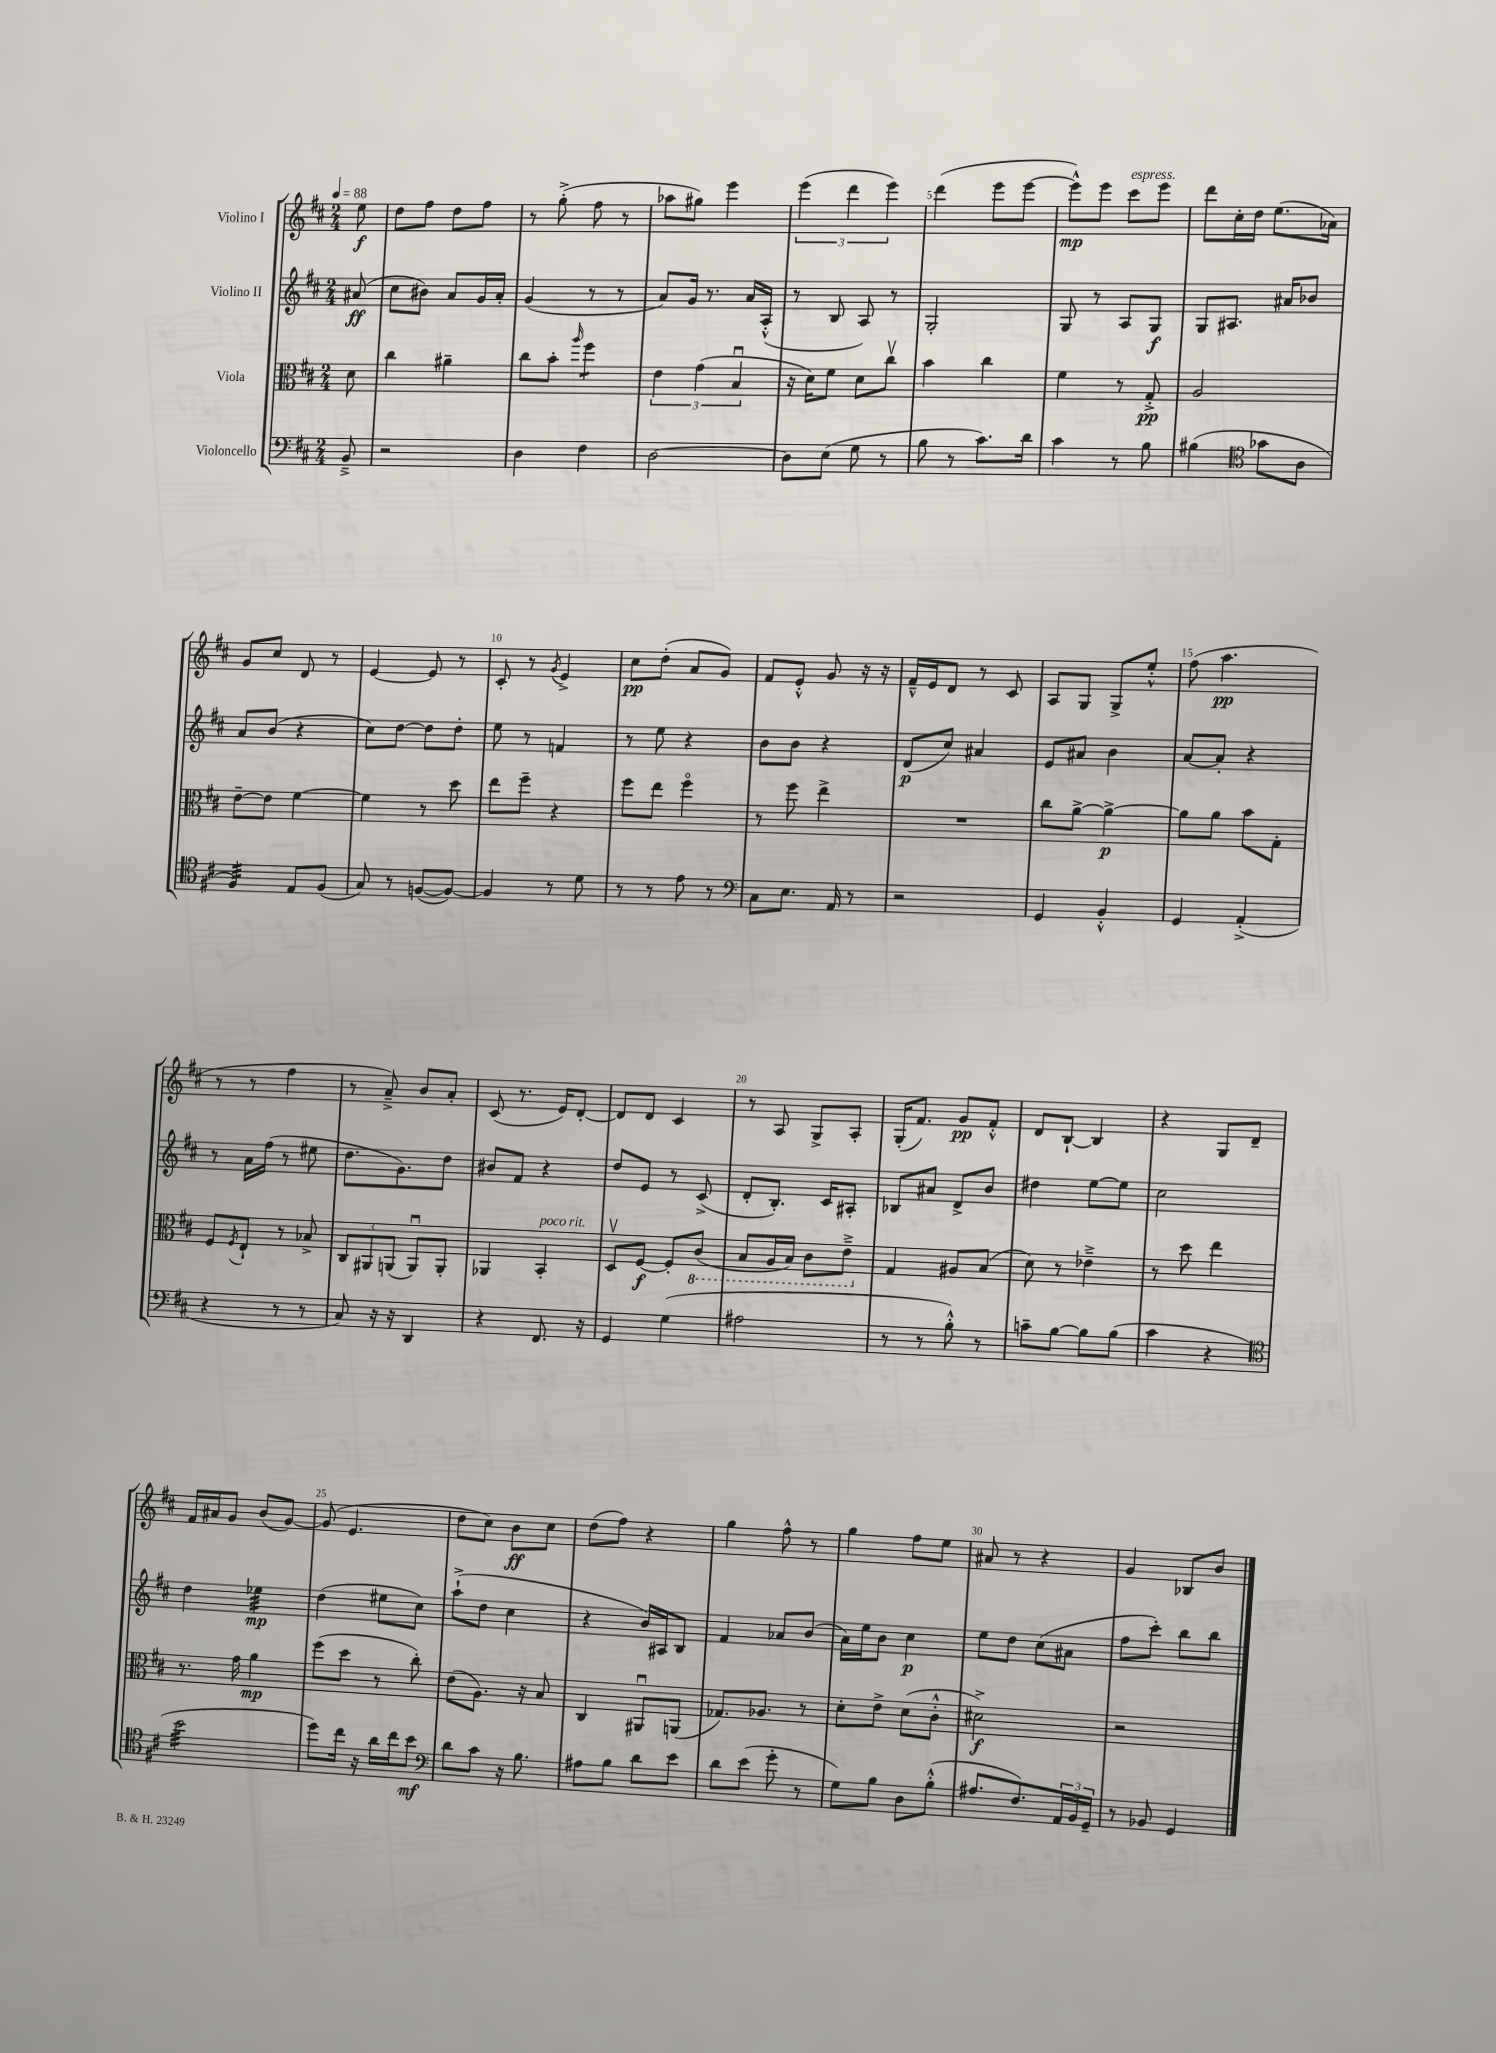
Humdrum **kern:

**kern	**kern	**kern	**kern
*staff4	*staff3	*staff2	*staff1
*clefF4	*clefC3	*clefG2	*clefG2
*k[f#c#]	*k[f#c#]	*k[f#c#]	*k[f#c#]
*M2/4	*M2/4	*M2/4	*M2/4
*MM88	*MM88	*MM88	*MM88
8BB~^/	8d\	(8a#/	8ee\
=	=	=	=
2r	4cc#\	8cc#\L	8dd\L
.	.	8b#\J)	8ff#\J
.	4a#~\	8a/L	8dd\L
.	.	16g/L	8ff#\J
.	.	16a'/JJ	.
=	=	=	=
4D\	8cc#\L	(4g/	8r
.	8b'\J	.	(8gg'^\
.	16qqaa/	.	.
4F#\	4ff#\	8r	8ff#\
.	.	8r	8r
=	=	=	=
[2D\	6e\	8a/L)	8aa-\L
.	.	16g/Jk	8gg#\J)
.	(6g\	.	.
.	.	8.r	.
.	.	.	4eee\
.	6Bu/	.	.
.	.	16a/LL	.
.	.	(16A'^^/JJ	.
=	=	=	=
8D\]L	16r	8r	(6eee\
.	16d\LK)	.	.
(8E\J	8f#\J	8B/	.
.	.	.	6ddd\
8G\	8d\L	8A/)	.
.	.	.	6eee\)
8r	8cc#v\J	8r	.
=	=	=	=
8B\	4b\	2G'/	(4ddd\
8r	.	.	.
8.c#\L)	4cc#\	.	8eee\L
.	.	.	[8eee\J
16d\Jk	.	.	.
=	=	=	=
4c#\	4f#\	8G/	8eee^^\]L)
.	.	8r	8eee\J
8r	8r	8A/L	8ccc#\L
8B\	8G'^/	8G/J	8eee\J
=	=	=	=
(4B#\	2A/	8G/L	8ddd\L
.	.	8.A#/J	16cc#'\L
.	.	.	16dd\JJ
*clefC4	*	*	*
8g-\L	.	.	(8.ee\L
.	.	16a#/LK	.
8A\J	.	8b-/J	.
.	.	.	16a-\Jk)
=	=	=	=
4F#/)	[8e~\L	8a/L	8g/L
.	8e\]J	(8b/J	8cc#/J
8E/L	[4f#\	4r	8d/
(8F#/J	.	.	8r
=	=	=	=
8G/)	4f#\]	8cc#\L)	[4e/
8r	.	[8dd\J	.
([8F/L	8r	8dd\]L	8e/]
8F/_J)	8dd\	8dd'\J	8r
=	=	=	=
4F/]	8ee\L	8ee\	8c#'/
.	8ff#~\J	8r	8r
.	.	.	8qg/
8r	4r	4f/	4e^/
8d\	.	.	.
=	=	=	=
8r	8ff#\L	8r	8cc#\L
8r	8ee\J	8ee\	(8dd'\J
8e\	4ff#o\	4r	8a/L
8r	.	.	8g/J)
=	=	=	=
*clefF4	*	*	*
8C#\L	8r	8b\L	8f#/L
8.E\J	8ff#\	8b\J	8e'^^/J
.	4ee^\	4r	8g/
16AA/	.	.	.
8r	.	.	16r
.	.	.	16r
=	=	=	=
2r	2r	(8d/L	16f#~^^/LL
.	.	.	16e/J
.	.	8cc#/J)	8d/J
.	.	4a#/	8r
.	.	.	8c#/
=	=	=	=
4GG/	8cc#\L	8e/L	8A/L
.	[8a^\J	8a#/J	8G/J
4BB'^^/	4a^\_	4b\	8G^/L
.	.	.	8ee'^^/J
=	=	=	=
4GG/	8a\]L	[8a/L	(8ff#\
.	8a\J	8a'/]J	4.aa\
(4AA'^/	8b\L	4r	.
.	8G'\J	.	.
=	=	=	=
4r	8F#/L	8r	8r
.	8qF#/	.	.
.	8E`/J	16a\LL	8r
.	.	(16ff#\JJ	.
8r	8r	8r	4ff#\
8r	8B-^/	8ee#\	.
=	=	=	=
8C#/)	12C#/L	8.dd\L	8r
.	12AA#/	.	.
16r	.	.	8a~^/)
.	(12AA/J	.	.
16r	.	8.g\)	.
4DD/	8AAu/L)	.	8b/L
.	8AA'/J	8dd\J	8a'/J
=	=	=	=
4r	4AA-/	8b#/L	(8c#/
.	.	8f#/J	8.r
8.FF#/	4BB'/	4r	.
.	.	.	16e/LK)
.	.	.	[8d'/J
16r	.	.	.
=	=	=	=
4GG/	8Dv/L	8dd/L	8d/]L
.	[8F#/J	8e/J	8d/J
(4G\	8F#'/]L	8r	4c#/
.	(8C#/J	(8c#^/	.
=	=	=	=
2A#\	8BB/L	8d'/L	8r
.	16AA/L	8.B'/J)	8A/
.	16BB/JJ)	.	.
.	8C#\L	.	8G^/L
.	.	16c#/LK	.
.	8E~^\J	8A#'/J	8A'/J
=	=	=	=
8r	4G/	8B-/L	(16G'/LK
.	.	.	8.f#/J)
8r	.	8a#/J	.
8B'^^\)	8A#/L	8d^/L	8g/L
8r	(8B/J	8b/J	8f#'^^/J
=	=	=	=
8c~\L	8d\)	4dd#\	8d/L
[8B\J	8r	.	[8B`/J
8B\]L	4e-~^\	[8ee\L	4B/]
(8B\J	.	8ee\]J	.
=	=	=	=
4c#\	8r	2cc#\	4r
.	8dd\	.	.
4r	4ee\	.	8G/L
.	.	.	8d~/J
=	=	=	=
*clefC4	*	*	*
2b\	8.r	4dd\	16f#/LL
.	.	.	16a#/J
.	.	.	8g/J
.	16g\	.	.
.	4a\	4ee-\	(8b/L
.	.	.	[8g/J)
=	=	=	=
8dd\L)	(8ff#\L	(4dd\	(8g/]
16cc#\Jk	8dd\J	.	4.e/
16r	.	.	.
16a\LL	8r	8ee#\L	.
16cc#\J	.	.	.
8b\J	8cc#'\)	8cc#\J)	.
=	=	=	=
*clefF4	*	*	*
8d\L	(8e\L	(8aa`^\L	8dd\L
8c#\J	8.A\J)	8dd\J	8cc#\J)
16r	.	4cc#\	8b\L
8.B\	16r	.	.
.	8B/	.	8cc#\J
=	=	=	=
8A#\L	4C#/	4r	(8dd\L
8B\J	.	.	8ff#\J)
8d\L	8AA#u/L	16b/LL)	4r
.	.	16A#/J	.
8e\J	(8AA/J	8B/J	.
=	=	=	=
8d\L	8.G-/L)	4f#/	4gg\
(8e\J	.	.	.
.	8.A-/J	.	.
8g'\	.	8a-/L	8ff#^^\
8r	8r	(8b/J	8r
=	=	=	=
8G\L)	8d'\L	16a\LL)	4gg\
.	.	16ee\J	.
8B\J	8e^\J	8b\J	.
8D\L	(8d\L	4cc#\	8ff#\L
(8B'^^\J	8c#'^^\J	.	8ee\J
=	=	=	=
8.A#/L	2d#^\)	8ee\L	8a#/
.	.	8dd\J	8r
8.F#/)	.	.	.
.	.	(8cc#\L	4r
24AA/L	.	8a#\J	.
24BB/	.	.	.
24GG~/JJ	.	.	.
=	=	=	=
8r	2r	8ff#\L	4g/
8BB-/	.	8ccc#'\J)	.
4GG/	.	8bb\L	8B-/L
.	.	8bb\J	8b/J
==	==	==	==
*-	*-	*-	*-
